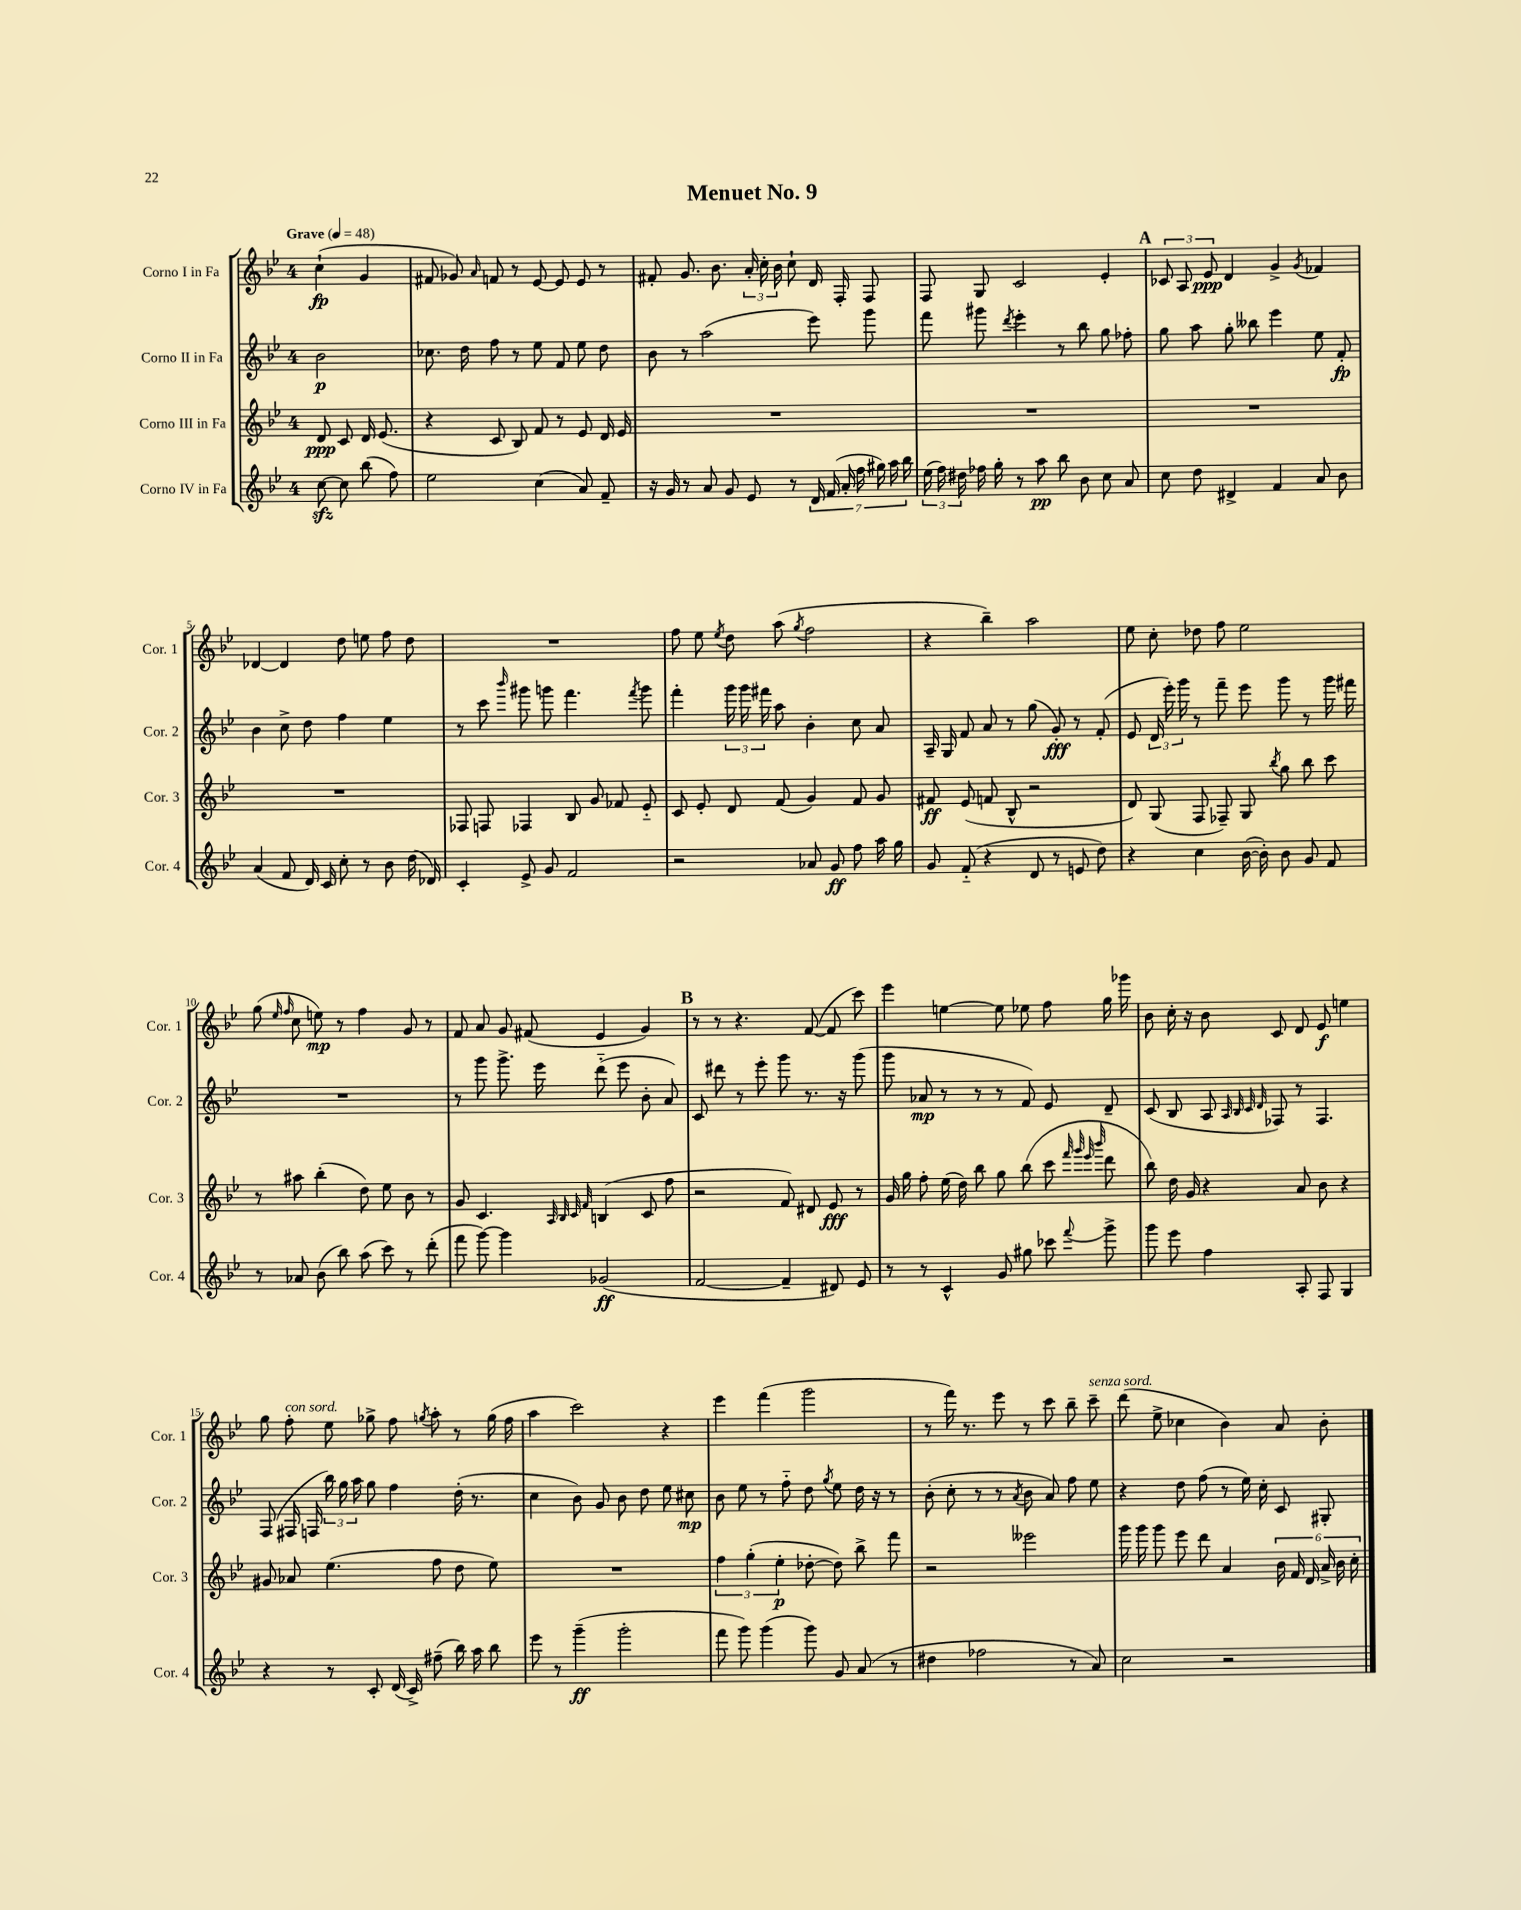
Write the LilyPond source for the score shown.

\header { title = "Menuet No. 9" }
<<
\new StaffGroup <<
\new Staff = "s0" \with { instrumentName = "Corno I in Fa" shortInstrumentName = "Cor. 1" } {
    \clef treble \key bes \major \once \override Staff.TimeSignature.style = #'single-digit \time 4/4 \partial 2 \tempo "Grave" 4 = 48
    \autoBeamOff c''4-!\fp( g'4 |
    fis'8 ges'8) \grace { a'16 } f'8 r8 ees'8~ ees'8 ees'8 r8 |
    fis'8-. g'8. bes'8. \tuplet 3/2 { a'16-. c''16-. bes'16 } c''8-! d'16 f16-. f8 |
    f8 g8 c'2 ees'4-. |
    \mark \markup { \bold "A" } \tuplet 3/2 { ces'8 a8 ees'8\ppp } d'4 g'4-> \acciaccatura { g'8 } fes'4 |
    des'4~ des'4 d''8 e''8 f''8 d''8 |
    R1 |
    f''8 ees''8 \acciaccatura { ees''8 } d''8 a''8( \acciaccatura { g''8 } f''2 |
    r4 bes''4--) a''2 |
    ees''8 c''8-. des''8 f''8 ees''2 |
    g''8( \grace { ees''16 f''16 } c''8 e''8\mp) r8 f''4 g'8 r8 |
    f'8 a'8 g'8 fis'8( ees'4 g'4) |
    \mark \markup { \bold "B" } r8 r8 r4. f'8~( f'8 c'''8) |
    ees'''4 e''4~ e''8 ees''8 f''8 g''16 ges'''16 |
    bes'8 c''16-. r16 bes'8 c'8 d'8 ees'8\f e''4 |
    g''8 f''8-.^\markup { \italic "con sord." } ees''8 ges''8-> f''8 \acciaccatura { g''8 } a''8-. r8 g''16( f''16 |
    a''4 c'''2) r4 |
    ees'''4 f'''4( g'''2 |
    r8 f'''16) r8. ees'''8 r8 c'''8 bes''8-- c'''8--^\markup { \italic "senza sord." } |
    d'''8( ees''8-> ces''4 bes'4) a'8 bes'8-. \bar "|." |
}
\new Staff = "s1" \with { instrumentName = "Corno II in Fa" shortInstrumentName = "Cor. 2" } {
    \clef treble \key bes \major \once \override Staff.TimeSignature.style = #'single-digit \time 4/4 \partial 2
    \autoBeamOff bes'2\p |
    ces''8. d''16 f''8 r8 ees''8 f'8 ees''8 d''8 |
    bes'8 r8 a''2( ees'''8) g'''8 |
    f'''8 gis'''8 \acciaccatura { d'''8 } ees'''4-. r8 bes''8 g''8 fes''8-. |
    \mark \markup { \bold "A" } g''8 a''8 g''8-. beses''8 ees'''4 ees''8 f'8-.\fp |
    bes'4 c''8-> d''8 f''4 ees''4 |
    r8 c'''8 \grace { bes'''16 } gis'''8 g'''8 f'''4. \acciaccatura { f'''8 } g'''8 |
    f'''4-. \tuplet 3/2 { g'''16 g'''16 fis'''16 } a''8 bes'4-. c''8 a'8 |
    a16-- g16 f'8 a'8 r8 g''8( g'8-.\fff) r8 f'8-.( |
    ees'8 \tuplet 3/2 { d'16 ees'''16-.) g'''16 } r8 f'''8-- ees'''8 g'''8 r8 g'''16 fis'''16 |
    R1 |
    r8 g'''8 g'''8.-> ees'''16 d'''8-_( ees'''8 bes'8-. a'8) |
    \mark \markup { \bold "B" } c'8 dis'''8 r8 ees'''8-. g'''8 r8. r16 g'''8( |
    g'''8 aes'8\mp r8 r8 r8 f'8) ees'8 d'8-- |
    c'8( bes8 a8 \grace { a32 bes32 c'32 d'32 } fes8) r8 fes4. |
    f8( fis16 f16 \tuplet 3/2 { bes''16) g''16 a''16 } g''8 f''4 d''16-.( r8. |
    c''4 bes'8) g'8 bes'8 d''8 ees''8 cis''8\mp |
    bes'8 ees''8 r8 f''8-_ d''8 \acciaccatura { g''8 } ees''8 d''16 r16 r8 |
    bes'8-.( c''8-. r8 r8 \acciaccatura { a'8 } bes'8 a'8) f''8 ees''8 |
    r4 d''8 f''8( r8 ees''16) c''16-. c'8 gis8-. \bar "|." |
}
\new Staff = "s2" \with { instrumentName = "Corno III in Fa" shortInstrumentName = "Cor. 3" } {
    \clef treble \key bes \major \once \override Staff.TimeSignature.style = #'single-digit \time 4/4 \partial 2
    \autoBeamOff d'8\ppp c'8 d'16 ees'8.( |
    r4 c'8 bes8) f'8 r8 ees'8 d'16 ees'16 |
    R1 |
    R1 |
    \mark \markup { \bold "A" } R1 |
    R1 |
    fes8 f8 fes4 bes8 g'8 fes'8 ees'8-_ |
    c'8 ees'8-. d'8 f'8( g'4) f'8 g'8 |
    fis'8\ff ees'8( f'8 bes8-^ r2 |
    d'8) g8( f8 fes8--) g8 \acciaccatura { bes''8 } g''8 bes''8 c'''8 |
    r8 ais''8 bes''4-.( d''8) ees''8 bes'8 r8 |
    g'8 c'4. \grace { a32 bes32 c'32 f'32 } b4( c'8 f''8 |
    \mark \markup { \bold "B" } r2 f'8) dis'8 ees'8\fff r8 |
    g'16 g''16 f''8-. ees''16( d''16) bes''8 g''8 bes''8( c'''8 \grace { f'''32 g'''32 ees'''32 bes'''32 } d'''8 |
    bes''8) d''16 g'16 r4 a'8 bes'8 r4 |
    gis'8 aes'8 ees''4.( f''8 d''8 ees''8) |
    R1 |
    \tuplet 3/2 { f''4 g''4-.( ees''4-.\p } des''8~-. des''8) bes''8-> f'''8 |
    r2 eeses'''2 |
    g'''16 g'''16 g'''8 ees'''8 d'''8 a'4 \tuplet 6/4 { bes'16 f'16 d'16 a'16-> bes'16 c''16-. } \bar "|." |
}
\new Staff = "s3" \with { instrumentName = "Corno IV in Fa" shortInstrumentName = "Cor. 4" } {
    \clef treble \key bes \major \once \override Staff.TimeSignature.style = #'single-digit \time 4/4 \partial 2
    \autoBeamOff c''8~\sfz c''8 bes''8( f''8) |
    ees''2 c''4( a'8) f'8-- |
    r16 g'16 r8 a'8 g'8 ees'8 r8 \tuplet 7/4 { d'16 f'16( a'16-. f''16 gis''16) a''16 bes''16 } |
    \tuplet 3/2 { ees''16( f''16) dis''16 } fes''16 g''16-. r8 a''8\pp bes''8 bes'8 c''8 a'8 |
    \mark \markup { \bold "A" } c''8 d''8 dis'4-> f'4 a'8 bes'8 |
    a'4( f'8 d'16) c'16 c''8-. r8 bes'8 d''16( des'16) |
    c'4-. ees'8-> g'8 f'2 |
    r2 aes'8 g'8\ff f''8 a''16 g''16 |
    g'8 f'8-_( r4 d'8 r8 e'8 d''8) |
    r4 c''4 bes'16~( bes'16-.) bes'8 g'8 f'8 |
    r8 aes'8 bes'8( bes''8) a''8( c'''8) r8 d'''8-.( |
    f'''8 g'''8~) g'''4 ges'2\ff( |
    \mark \markup { \bold "B" } f'2~ f'4-- dis'8) ees'8 |
    r8 r8 c'4-^ g'8 gis''8 ces'''8 \appoggiatura { f'''8 } g'''8-> |
    g'''8 ees'''8 f''4 a8-. f8 g4 |
    r4 r8 c'8-. d'16( c'16->) fis''8--( bes''16) a''16 bes''8 |
    ees'''8 r8 g'''4--\ff( g'''2-. |
    f'''8 g'''8) g'''4( g'''8) g'8 a'8( r8 |
    dis''4 fes''2 r8 a'8) |
    c''2 r2 \bar "|." |
}
>>
>>
